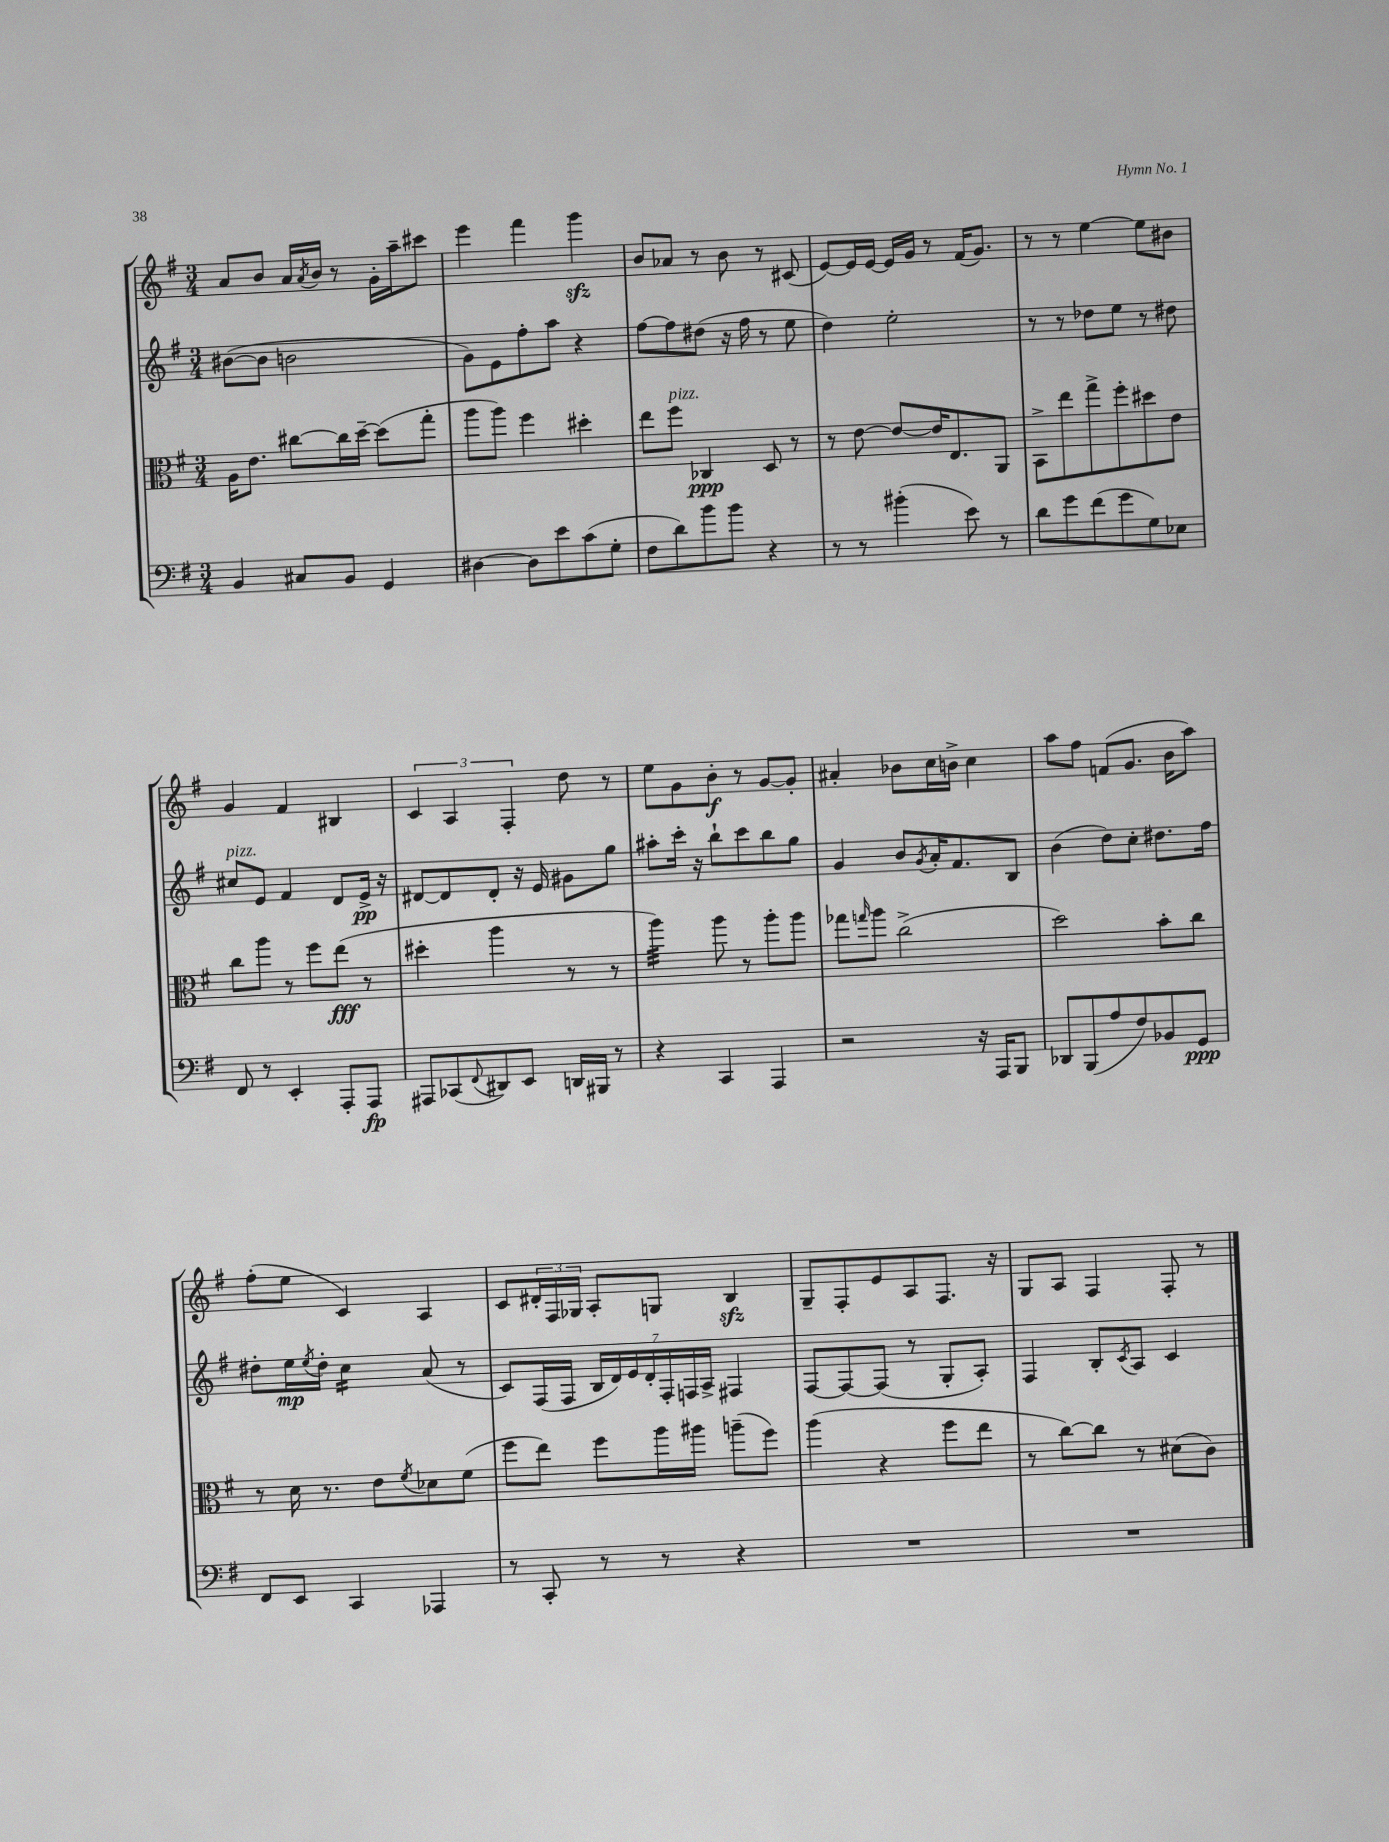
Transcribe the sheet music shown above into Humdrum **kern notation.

**kern	**kern	**kern	**kern
*staff4	*staff3	*staff2	*staff1
*clefF4	*clefC3	*clefG2	*clefG2
*k[f#]	*k[f#]	*k[f#]	*k[f#]
*M3/4	*M3/4	*M3/4	*M3/4
4BB/	16A\LK	([8b#\L	8a/L
.	8.e\J	.	.
.	.	8b#\]J	8b/J
8C#/L	[8cc#\L	2b\	16a/LL
.	.	.	8qa/
.	.	.	16b/JJ
8BB/J	16cc#\]L	.	8r
.	[16dd~\JJ	.	.
4GG/	(8dd\]L	.	16g'\LL
.	.	.	16aa~\J
.	8gg'\J	.	8ccc#\J
=	=	=	=
[4D#\	8aa\L	8g\L)	4eee\
.	8aa\J)	8e\	.
8D#\]L	4ff#\	8ff#'\	4fff#\
8e\	.	8aa\J	.
(8c\	4dd#'\	4r	4ggg\
8G'\J	.	.	.
=	=	=	=
8F#\L	8ee\L	[8ff#\L	8b/L
8d\)	8ff#\J	8ff#\]	8a-/J
8b\	4C-/	(8dd#\J	8r
8b\J	.	16r	8b\
.	.	16ff#\	.
4r	8D/	8r	8r
.	8r	8ee\	(8c#/
=	=	=	=
8r	8r	4dd\)	[8e/L)
8r	[8e\	.	16e/]L
.	.	.	[16e/JJ
(4b#'\	8e/_L	2ee'\	16e/]LL
.	.	.	16g/JJ
.	16e/]K	.	8r
.	8.E/	.	.
8e\)	.	.	(16f#/LK
.	.	.	8.g/J)
8r	8AA/J	.	.
=	=	=	=
8d\L	8BB^\L	8r	8r
8g\	8ee\	8r	8r
(8f#\	8gg^\	8dd-\L	[4ee\
8g\	8ff#'\	8ee\J	.
8G\)	8dd#\	8r	8ee\]L
8E-\J	8e\J	8dd#\	8b#\J
=	=	=	=
8FF#/	8cc\L	8cc#/L	4g/
8r	8aa\J	8e/J	.
4EE'/	8r	4f#/	4f#/
.	8ff#\L	.	.
8AAA'/L	(8ee\J	8d/L	4B#/
8AAA/J	8r	16e^/Jk	.
.	.	16r	.
=	=	=	=
8AAA#/L	4dd#'\	[8d#/L	6c/
(8CC-/	.	8d#/]	.
.	.	.	6A/
8qqFF#/	.	.	.
8DD#/)	4aa\	8d#'/J	.
.	.	.	6F#'/
8EE/J	.	16r	.
.	.	16e/	.
16DD/LL	8r	8g#\L	8dd\
16BBB#/JJ	.	.	.
8r	8r	8gg\J	8r
=	=	=	=
4r	4aa\)	8aa#'\L	8ee\L
.	.	16ccc'\Jk	8g\
.	.	16r	.
4CC/	8aa\	8bb`\L	8b'\J
.	8r	8ccc\	8r
4AAA/	8aa'\L	8bb\	[8g/L
.	8aa\J	8gg\J	8g'/]J
=	=	=	=
2r	8gg-\L	4g/	4a#'/
.	16qqgg/	.	.
.	8aa\J	.	.
.	(2cc^\	8b/L	8b-\L
.	.	8qg/	.
.	.	16a'/K	16cc\L
.	.	8.f#/	16b^\JJ
16r	.	.	4cc\
16AAA/LK	.	.	.
8BBB/J	.	8B/J	.
=	=	=	=
8DD-/L	2dd\)	(4b\	8aa\L
(8BBB/	.	.	8ff#\J
8A/	.	8dd\L)	(8f/L
8F#/)	.	8cc'\J	8.g/J
8BB-/	8b'\L	8.dd#\L	.
.	.	.	16b\LK
8GG/J	8cc\J	.	8aa\J)
.	.	16ff#\Jk	.
=	=	=	=
8FF#/L	8r	8dd#'\L	(8ff#'\L
8EE/J	16d\	16ee\L	8ee\J
.	.	8qee/	.
.	8.r	16dd#'\JJ	.
4CC/	.	4cc\	4c/)
.	8e\L	.	.
.	8qf#/	.	.
4AAA-/	8d-\	(8a/	4A/
.	(8f#\J	8r	.
=	=	=	=
8r	8ff#\L	8c/L)	8c/L
8CC'/	8ee\J)	(16F#/L	24d#'/L
.	.	.	24F#/
.	.	16F#/JJ	.
.	.	.	24G-/JJ
8r	8ff#\L	28B/LL	8A'/L
.	.	28d/)	.
.	.	28e/	.
.	.	28d'/	.
8r	16aa\L	.	8G/J
.	.	28F#'/	.
.	.	28F/	.
.	16aa#\JJ	.	.
.	.	28A^/JJ	.
4r	(8aa~\L	4F#/	4B/
.	8ff#\J)	.	.
=	=	=	=
2.r	(4aa\	[8F#/L	8G~/L
.	.	8F#/_	8F#'/
.	4r	(8F#/]J	8e/
.	.	8r	8A/
.	8ff#\L	8G'/L	8.F#/J
.	8ee\J	8A'/J)	.
.	.	.	16r
=	=	=	=
2.r	8r	4F#/	8G/L
.	[8cc\L)	.	8A/J
.	8cc\]J	8B'/L	4F#/
.	.	8qc/	.
.	8r	8A/J	.
.	(8d#\L	4c/	8F#'/
.	8c\J)	.	8r
==	==	==	==
*-	*-	*-	*-
